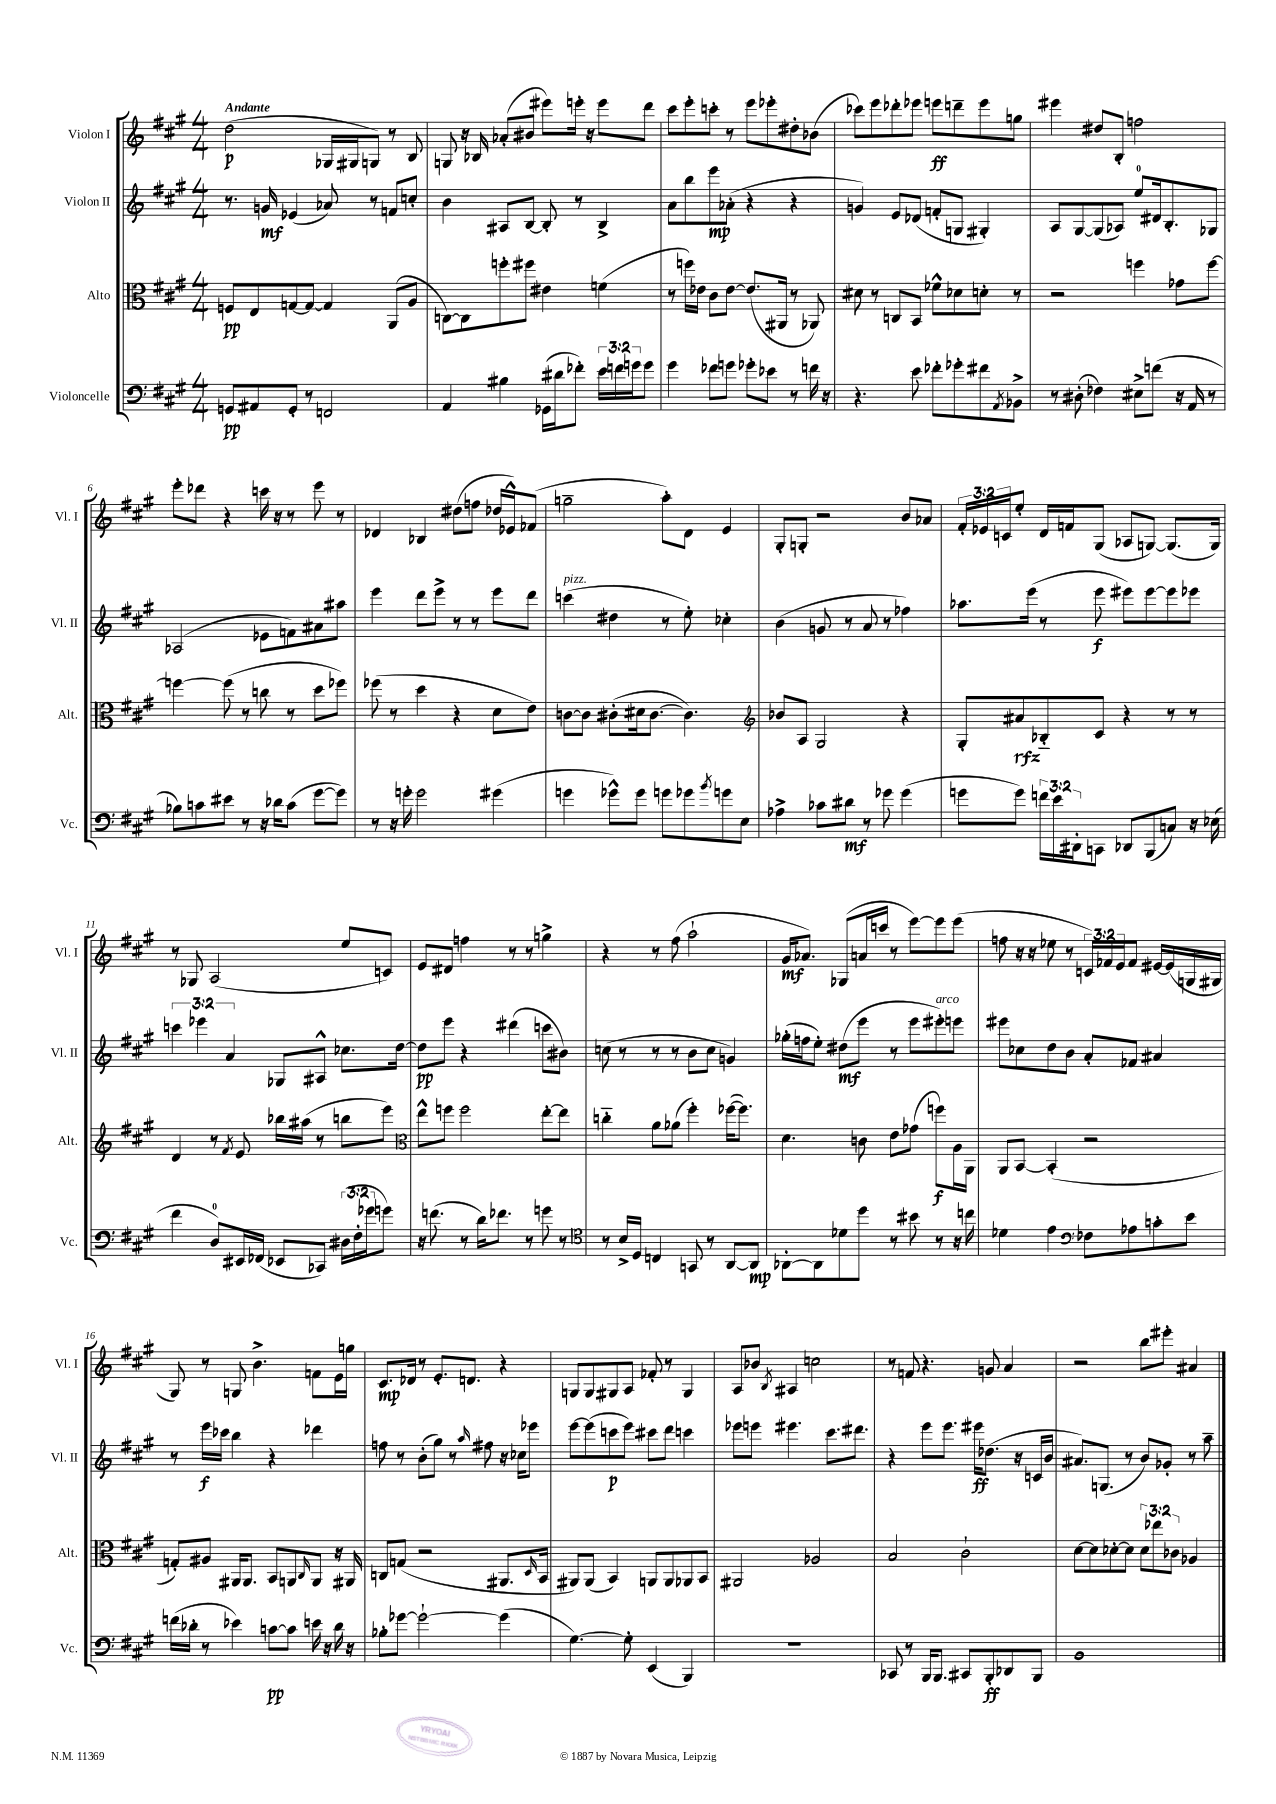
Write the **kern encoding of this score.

**kern	**kern	**kern	**kern
*staff4	*staff3	*staff2	*staff1
*clefF4	*clefC3	*clefG2	*clefG2
*k[f#c#g#]	*k[f#c#g#]	*k[f#c#g#]	*k[f#c#g#]
*M4/4	*M4/4	*M4/4	*M4/4
8GG	8F	8.r	(2dd
8AA#	8E	.	.
.	.	16g	.
8GG'	[8G	(4e-	.
8r	8G_	.	.
2FF	4G]	8a-)	16G-
.	.	.	16G#
.	.	8r	8G)
.	(8AA	8f	8r
.	8A	8cc'	8B
=	=	=	=
4AA	[8C)	4b	8G
.	8C]	.	16r
.	.	.	16B-
4B#	8ff'	8A#	(8a-'
.	8ff#	[8B	8b#
(16GG-	4e#	8B']	8eee#)
16d#	.	.	.
8f-')	.	8r	16eee'
.	.	.	16r
24e	(4f	4B^	8eee
24f	.	.	.
24g	.	.	.
8g	.	.	8ddd
=	=	=	=
4g#	8r	8a	8ccc#
.	16ff)	8bb	8eee'
.	16e-	.	.
8f-	8c#	8eee	8ccc'
8g	[8e-	(8a-'	8r
8g-'	(8.e-]	4r	8eee
8e-	.	.	8eee-'
.	16AA#	.	.
8r	8r	4r	8dd#'
16f	8AA-)	.	(8b-
16r	.	.	.
=	=	=	=
4.r	8d#	4g)	8ccc-)
.	8r	.	8eee
.	8C	8e	8ddd-'
8e	8BB	(8d-	8eee-
8f-'	8f-^^	8f'	8eee
8g-'	8d-	8G	8ddd~
8f#	8d'	4G#')	8eee
8qAA	.	.	.
8BB-^	8r	.	8gg
=	=	=	=
8r	2r	8A	4eee#
(8D#'	.	[8G#	.
4F-)	.	(8G#]	8dd#
.	.	8A-)	8B'
8E#^	4ff	8ee	2ff
(8f	.	16d#	.
.	.	8.B'	.
16r	8g-	.	.
16AA	.	.	.
8r	[8ff	8G-	.
=	=	=	=
8B-)	4ff_	(2A-	8eee'
8c	.	.	8ddd-
8e#	(8ff]	.	4r
8r	8r	.	.
16r	8cc	8e-	16ccc
16d-	.	.	16r
(8c	8r	8f)	8r
[8g#	8dd	8a#	8eee
8g#])	8ff-)	8aa#	8r
=	=	=	=
8r	(8ff-	4eee	4d-
16r	8r	.	.
16g'	.	.	.
2g	4dd	8ddd	4B-
.	.	8eee^	.
.	4r	8r	(8dd#
.	.	8r	8ff
(4g#	8d	8eee	16dd-
.	.	.	16e-^^)
.	8e)	8ddd	(8f-
=	=	=	=
4g	[8c	(4ccc	2gg~
.	8c]	.	.
8g-^^)	(8c#'	4dd#	.
8g-	16d#	.	.
.	[8.c#	.	.
8g	.	8r	8aa')
8g-	4.c#])	8ee')	8d
8qb	.	.	.
8g	.	4cc-'	4e
8E	.	.	.
=	=	=	=
*	*clefG2	*	*
4A-^	8b-	(4b	8G#'
.	8A	.	8G'
8c-	2G#	8g	2r
8d#	.	8r	.
8r	.	8a	.
8g-	.	8r	.
(4g-	4r	4ff-)	8b
.	.	.	8a-
=	=	=	=
8g	8G#'	8.aa-	24f#'
.	.	.	24e-
.	.	.	24c
8g)	8a#	.	8ee'
.	.	(16eee	.
24f	8B-'~	8r	16d
24e	.	.	.
.	.	.	16f
24DD#'	.	.	.
8CC	8c#	8eee	(8G#
8DD-	4r	8eee#)	8A-
(8BBB	.	[8eee#	[8G)
8C)	8r	8eee#]	(8.G]
16r	8r	8eee-	.
(16E-	.	.	16G)
=	=	=	=
4f#	4d	6ccc	8r
.	.	.	8G-
.	.	6eee-	.
8D)	8r	.	(2A
.	.	6a	.
.	8qf#	.	.
16EE#	8e	.	.
(16FF-	.	.	.
8EE-	16bb-	8G-	.
.	(16aa#	.	.
8CC-)	8r	8A#^^	.
(24D#	8bb	8.cc-	8ee
24F#'	.	.	.
24g-	.	.	.
8g)	8eee)	.	8c)
.	.	[16dd	.
=	=	=	=
*	*clefC3	*	*
16r	8ee^^	8dd]	8e
(8.f	.	.	.
.	8ff	8eee	8d#
8r	2ff	4r	4ff
16d)	.	.	.
8.f-	.	.	.
.	.	(4ddd#	8r
8r	.	.	8r
8g	[8ee'	8ccc	4gg^
8r	8ee]	8b#)	.
=	=	=	=
*clefC4	*	*	*
8r	4cc'~	(8cc	4r
16B^	.	8r	.
16D	.	.	.
4C	8a	8r	8r
.	(8a-	8r	(8ff#
8GG	4ff#')	8b	2aa`
8r	.	8cc	.
[8AA	([16ff-	4g)	.
.	8.ff-])	.	.
8AA]	.	.	.
=	=	=	=
[8AA-'	4.d	(16gg-'	16g#
.	.	16ff	8.a-)
8AA-]	.	8ee')	.
8d-	.	(8dd#	(8G-
8dd	8c	8eee	16a
.	.	.	16ccc
8r	8e	8r	8r
8b#	(8g-	8eee	[8eee)
8r	8ff)	8eee#')	8eee]
16r	16A	8eee	(8eee
16cc	16AA	.	.
=	=	=	=
4d-	8AA	8eee#	8ff
.	[8BB	8cc-	16r
.	.	.	16r
4e	(4BB']	8dd	8ee-
.	.	8b	8r
*clefF4	*	*	*
8F-	2r	8a'	24c)
.	.	.	24f-
.	.	.	24e
8A-	.	8f-	8f-
8c'	.	4a#	[16e#
.	.	.	(16e#]
8e	.	.	16G
.	.	.	16G#
=	=	=	=
(16f	8G')	8r	8G#)
16d-'	.	.	.
8r	8A#	16eee	8r
.	.	16ccc-	.
4e-)	16AA#	4bb	8G
.	8.AA#	.	.
.	.	.	4.b^
[8c	8BB	4r	.
8c]	8AA	.	.
.	16qqC#	.	.
16e	8AA	4ddd-	8f
16r	.	.	.
16d-	16r	.	16e
16r	16AA#	.	16gg
=	=	=	=
8B-'	8C	8ff	8.c#
[8g-	(8G	8r	.
.	.	.	16d-
2g-`_	2r	(8b'	8r
.	.	8gg#)	8.e'
.	.	8r	.
.	.	.	8.d
.	.	16qqaa	.
.	.	8ff#	.
(4g-]	8.AA#	16r	4r
.	.	16cc-	.
.	.	8eee-	.
.	16qqD	.	.
.	16BB	.	.
=	=	=	=
[4.G#)	8AA#)	[8eee	8G
.	(8AA#	(8eee]	8G
.	4BB)	8ccc	8G#
8G#']	.	8eee)	8A
(4EE	8AA	8ccc#	8f-'
.	8AA	8ddd	8r
4BBB)	8AA-	4ccc	4G#
.	8BB	.	.
=	=	=	=
1r	2AA#	8eee-	8A
.	.	8eee	8b-
.	.	.	8qB
.	.	4.eee#	4A#
.	2A-	.	2cc
.	.	8.ccc#	.
.	.	8.ddd#	.
=	=	=	=
8CC-	2B	4r	8r
8r	.	.	8f
16BBB	.	8eee	4.r
8.BBB	.	.	.
.	.	8.eee	.
8CC#	2c#`	.	.
.	.	16eee#	.
8BBB'	.	(8.dd-	8g
8DD-	.	.	4a
.	.	16r	.
8BBB	.	16c	.
.	.	16b	.
=	=	=	=
1BB	[8d	8.a#)	2r
.	8d]	.	.
.	.	(8.G	.
.	[8d-'	.	.
.	8d-]	8r	.
.	12d-	8b)	8bb
.	12ee-	.	.
.	.	8g-'	8eee#'
.	12c-	.	.
.	4A-	8r	4a#
.	.	8aa~	.
==	==	==	==
*-	*-	*-	*-
